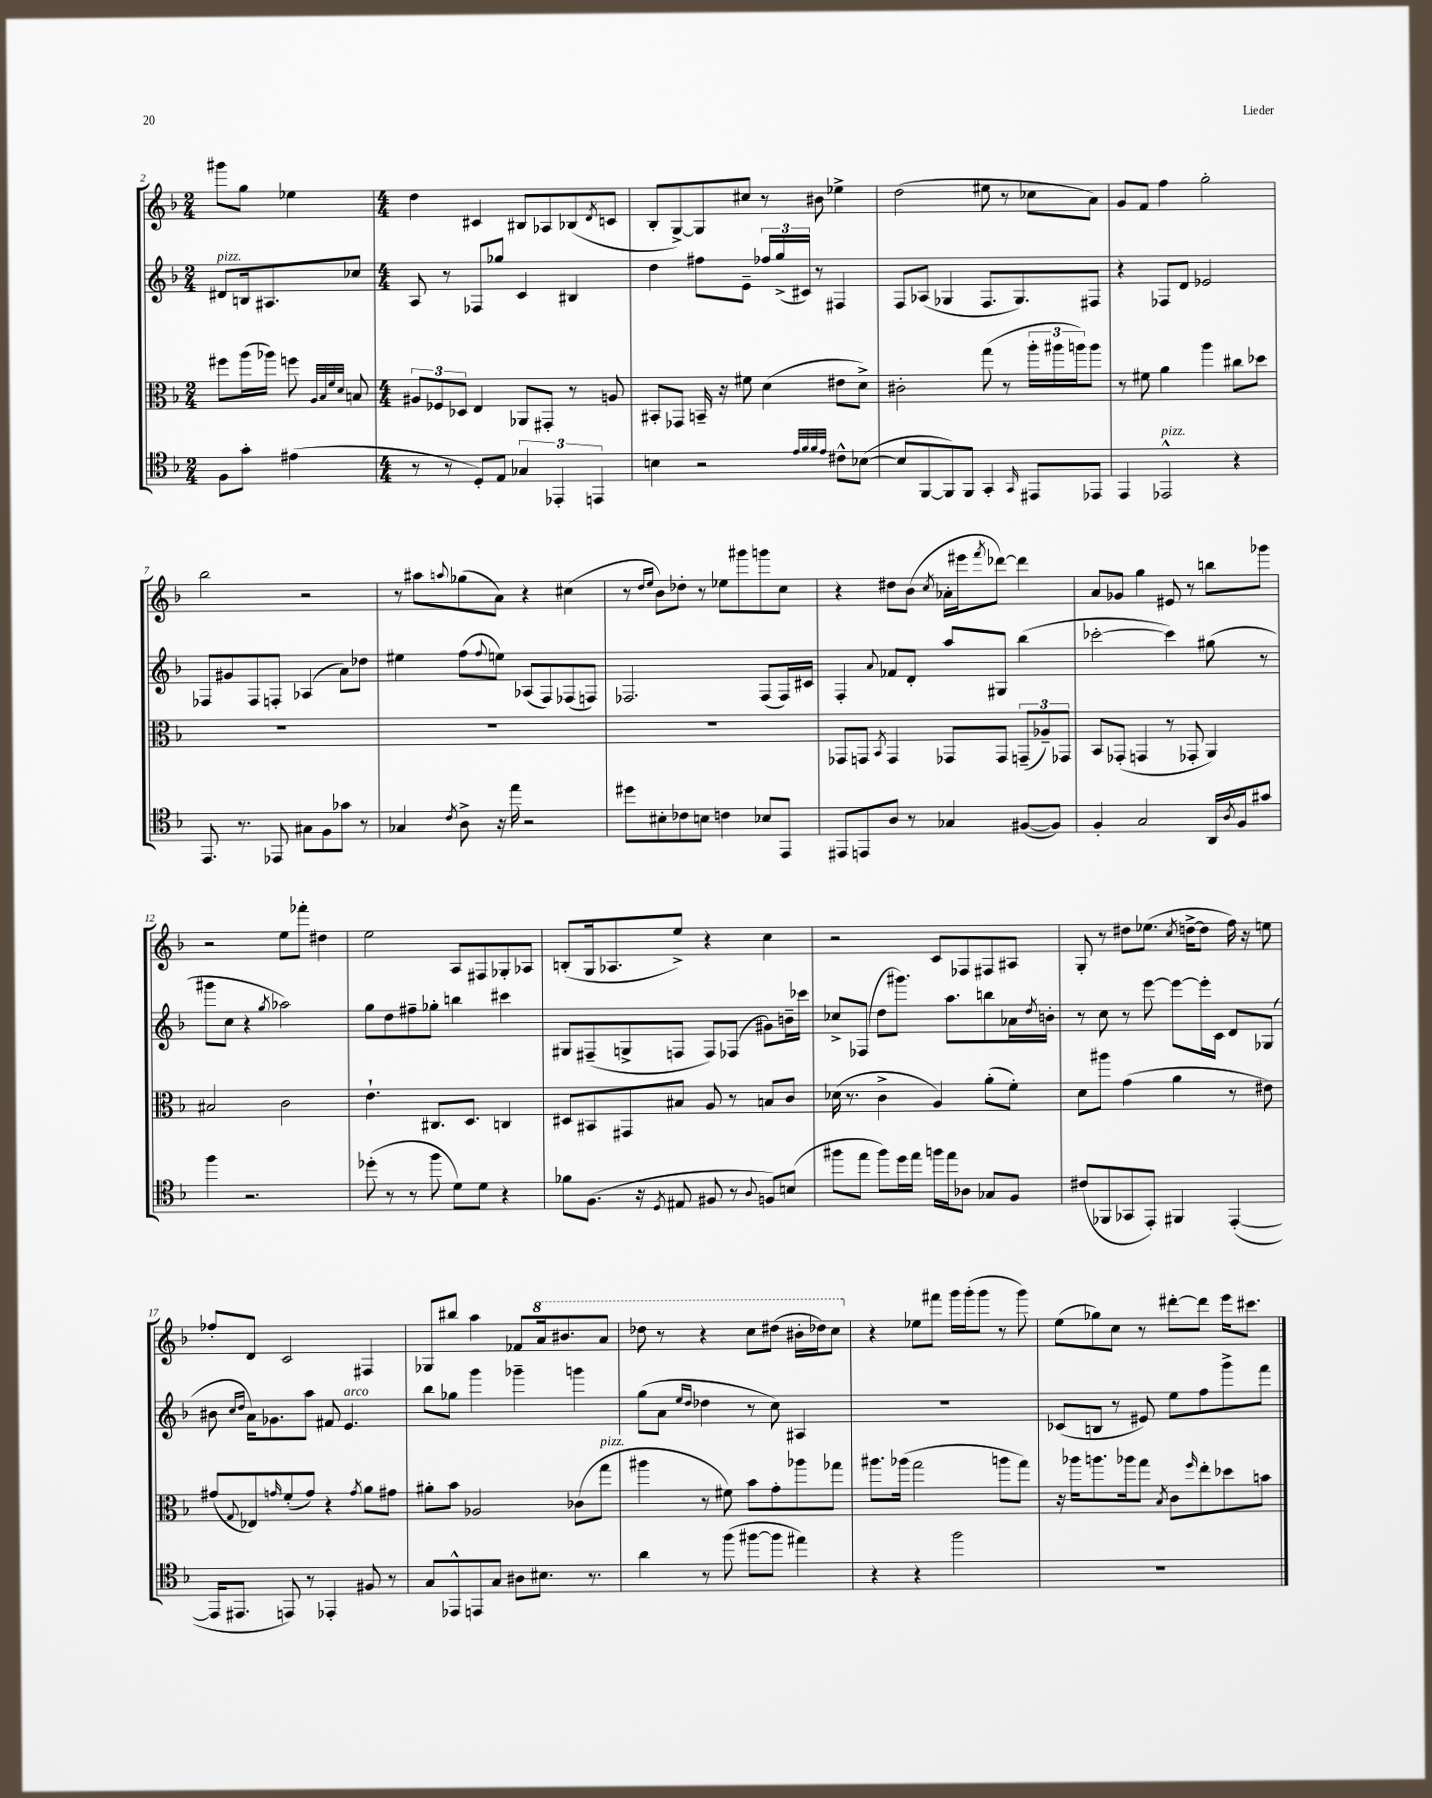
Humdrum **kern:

**kern	**kern	**kern	**kern
*part4	*part3	*part2	*part1
*staff4	*staff3	*staff2	*staff1
*clefC4	*clefC3	*clefG2	*clefG2
*k[b-]	*k[b-]	*k[b-]	*k[b-]
*M2/4	*M2/4	*M2/4	*M2/4
=2	=2	=2	=2
!	!	!LO:TX:a:i:t=pizz.	!
8F\L	8ff#X\L	8d#X/L	8ggg#X\L
8g'\J	(16aa\L	16Bn/k	8gg\J
.	16aa-X\JJ)	8.A#X/	.
(4e#X\	8ffn\	.	4ee-X\
.	32qqA/LLL	.	.
.	32qqB-/	.	.
.	32qqf/	.	.
.	32qqd/JJJ	.	.
.	8Bn/	8cc-X/J	.
=3	=3	=3	=3
*M4/4	*M4/4	*M4/4	*M4/4
8r	12A#X/L	8A/	4dd\
.	12F-X/	.	.
8r	.	8r	.
.	12D-X/J	.	.
8D'/L)	4E/	8F-X/L	4c#X/
8E/J	.	8gg-X/J	.
6G-X/	8AA-X/L	4c/	8B#X/L
.	8GG#X'/J	.	8A-X/
6EE-X'/	.	.	.
.	8r	4B#X/	(8B-X/
6EEn/	.	.	.
.	.	.	8qd/
.	8An/	.	8cn/J
=4	=4	=4	=4
4Bn\	8BB#X'/L	4dd\	8B-'/L
.	8GG-X/J	.	[8G^/)
2r	16BBn~/	8ff#X\L	8G/]
.	16r	.	.
.	8f#X\	8e~\J	8cc#X/J
.	(4d\	24ff-X/LL	8r
.	.	(24gg^/	.
.	.	24c#X/JJ)	.
.	.	8r	8b#X\
32qqe/LLL	.	.	.
32qqf/	.	.	.
32qqf/	.	.	.
32qqe/JJJ	.	.	.
8c#X^^\L	8e#X\L	4F#X/	4ee-X^\
([8B-X\J	8d^\J)	.	.
=5	=5	=5	=5
8B-/L]	2c#X'\	8F/L	(2dd\
[8FF/	.	(8A-X/J	.
8FF/])	.	4G-X/	.
8FF/J	.	.	.
4GG'/	(8gg\	8.F/L	8ee#X\
.	8r	.	8r
.	.	8.G-/)	.
16qqGG/	.	.	.
8EE#X/L	24aa'\LL	.	8cc-X\L
.	24aa#X\	.	.
.	24aan\J)	.	.
8EE-X/J	8aa\J	8F#X/J	8a\J)
=6	=6	=6	=6
4EE/	8r	4r	8g/L
.	8f#X\	.	8f/J
!LO:TX:a:i:t=pizz.	!	!	!
2EE-X^^/	4a\	8F-X/L	4ff\
.	.	8d/J	.
.	4aa\	2e-X/	2gg'\
4r	8cc#X\L	.	.
.	8dd-X\J	.	.
!!LO:LB:g=z
=7	=7	=7	=7
8.EE/	1r	8F-X/L	2bb-\
.	.	8g#X/	.
8.r	.	.	.
.	.	8F-/	.
8EE-X/	.	8Fn'/J	.
8G#X\L	.	(4A-X/	2r
8F\	.	.	.
8g-X\J	.	8a\L)	.
8r	.	8dd-X\J	.
=8	=8	=8	=8
4G-X/	1r	4ee#X\	8r
.	.	.	8aa#X\L
8qc/	.	.	8qqaan/
8A^\	.	(8ff\L	(8gg-X\
.	.	8qqff/	.
16r	.	8een\J)	8a\J)
16ee\	.	.	.
2r	.	(8A-X/L	4r
.	.	8F/)	.
.	.	(8F-X/	(4cc#X\
.	.	8Fn/J)	.
=9	=9	=9	=9
8dd#X\L	1r	2.F-X/	8r
.	.	.	16qqdd/LL
.	.	.	16qqee/JJ
8B#X'\	.	.	8b-\L)
8c-X\	.	.	8dd-X'\J
8Bn\J	.	.	8r
4cn\	.	.	8ee-X\L
.	.	.	8ggg#X\
8B-X/L	.	(8F-/L	8gggn\
8EE/J	.	16F-/L)	8cc\J
.	.	16c#X/JJ	.
=10	=10	=10	=10
8EE#X/L	8GG-X/L	4F'/	4r
8EEn/	8GGn/J	.	.
.	8qBB-/	8qqa/	.
8A/J	4GG/	8f-X/L	8dd#X\L
8r	.	8d'/J	(8b-\J
.	.	.	8qcc/
4G-X/	8GG-X/L	8aa/L	16a-X'\LL
.	.	.	16eee#X\J
.	.	.	8qfff/
.	8GG-/J	8G#X/J	[8ddd-X\J)
([8F#X/L	(12GGn~/L	(4bb-\	4ddd-\]
.	12A-X~/)	.	.
8F#/J])	.	.	.
.	12GG-X/J	.	.
=11	=11	=11	=11
4F'/	8BB-/L	[2ccc-X'\	8a/L
.	(8GG-X'/J	.	8g-X/J
2G/	4GGn/	.	4gg\
.	8r	4ccc-\])	8e#X/
.	8GG-X'/	.	8r
16AA/LL	4AA/)	(8gg#X\	8bbn\L
8qA/	.	.	.
16F/J	.	.	.
8g#X/J	.	8r	8ggg-X\J
!!LO:LB:g=z
=12	=12	=12	=12
4ff\	2B#X/	8ggg#X\L	2r
.	.	8cc\J	.
2.r	.	4r	.
.	.	8qgg/	.
.	2c\	2aa-X\)	8ee\L
.	.	.	8fff-X'\J
.	.	.	4dd#X\
=13	=13	=13	=13
(8dd-X'\	4.e`\	8gg\L	2ee\
8r	.	8dd\	.
8r	.	8ff#X~\	.
8ff\	8.C#X/L	8gg-X'\J	.
8d\L)	.	4bbn\	8A/L
.	8.D/J	.	.
8d\J	.	.	8F#X/
4r	4Cn/	4ccc#X\	8G-X'/
.	.	.	8A-X/J
=14	=14	=14	=14
8f-X\L	8D#X/L	8G#X/L	(8Bn'/L
(8.F\J	8BB#X/	(8F#X~/	16G/k
.	.	.	8.A-X/
.	8GG#X/	8Gn^/	.
16r	.	.	.
8qD/	.	.	.
8E#X/	8B#X/J	8Fn/J	8ee^/J)
8F#X/	8A/	8F/L)	4r
8r	8r	(8F-X/J	.
8qqA/	.	.	.
8Fn/L)	8Bn/L	8g#X\L)	4cc\
(8Bn/J	8c/J	16bn~\L	.
.	.	16ccc-X\JJ	.
=15	=15	=15	=15
8ff#X\L	(16d-X\	8cc-X^/L	2r
.	8.r	.	.
8ee\J	.	(8F-X/J	.
8ff#\L)	4c^\	8dd\L	.
16dd\L	.	8.ggg#X\J)	.
16ee\JJ	.	.	.
16ffn\LL	4A/)	.	8c/L
16ee\J	.	8.aa\L	.
8A-X\J	.	.	8F-X/
8G-X/L	(8a'\L	8bbn\	8F#X/
8F/J	8f'\J)	16a-X\L	8A#X/J
.	.	8qdd/	.
.	.	16bn'\JJ	.
=16	=16	=16	=16
(8c#X/L	8d\L	8r	8G'/
8FF-X/	8aa#X\J	8cc\	8r
8GG-X/	(4g\	8r	8dd#X\L
8EE'/J)	.	[8eee\	(8.ee-X\J
4FF#X/	4a\	8eee\L_	.
.	.	.	8qcc/
.	.	.	[16ddn^\KL
.	.	16eee'\L]	8dd\J]
.	.	16c\JJ	.
([4EE'/	8r	8d/L	16ff\)
.	.	.	16r
.	8e#X\)	(8G-X/J	8een\
!!LO:LB:g=z
=17	=17	=17	=17
16EE/KL]	(8g#X/L	8b#X\	8ff-X'/L
8.EE#X/J	.	.	.
.	.	16qqcc/LL	.
.	8qqG/	16qqdd/JJ	.
.	8E-X/)	16a\KL)	8d/J
.	.	8.g-X\	.
.	16qqgn/	.	.
8EEn/)	(8f'/	.	2c/
8r	8g/J)	8aa\J	.
4EE-X'/	4r	8f#X/	.
!	!	!LO:TX:a:i:t=arco	!
.	.	4.e/	.
.	8qg/	.	.
8F#X/	8a\L	.	4F#X/
8r	8g#X\J	.	.
=18	=18	=18	=18
8G/L	8a#X'\L	8bb-\L	8G-X/L
8EE-X^^/	8b-\J	8gg-X\J	8bb#X/J
8EEn/	2A-X/	4ggg\	4aa\
8G/J	.	.	.
8A#X\L	.	4ggg-X~\	8f-X/L
*	*	*	*8va
8.B#X\J	.	.	16aa/k
.	.	.	8.bb#X/
.	(8c-X\L	4gggn\	.
8.r	.	.	.
!	!LO:TX:a:i:t=pizz.	!	!
.	8gg\J	.	8aa/J
=19	=19	=19	=19
4a\	4aa#X\	(8gg\L	8ddd-X\
.	.	8a\J	8r
.	.	16qqee/LL	.
.	.	16qqdd/JJ	.
8r	8r	4dd-X\	4r
(8ff\	8f#X\)	.	.
[8ff#X\L	8b-\L	8r	8ccc\L
8ff#\J]	8g'\	8cc\)	(8ddd#X\J
4ee#X\)	8aa-X\	4A#X/	16bb#X'\LL
.	.	.	16ddd-X\J)
.	8gg-X\J	.	8ccc\J
=20	=20	=20	=20
*	*	*	*X8va
4r	8.aa#X\L	1r	4r
.	(16aa-X\Jk	.	.
4r	2gg\	.	8ee-X\L
.	.	.	8fff#X\J
2ff\	.	.	16ggg\LL
.	.	.	(16ggg'\J
.	.	.	8ggg\J
.	8aan\L	.	8r
.	8gg\J)	.	8ggg\)
=21	=21	=21	=21
1r	16r	(8c-X/L	(8ee\L
.	16aa-X\KL	.	.
.	8.aan\	8Bn/J	8gg-X\)
.	.	8r	8cc\J
.	16aa-X\k	.	.
.	8gg\J	8e#X/)	8r
.	8qB-/	.	.
.	8c\L	8ee\L	[8ddd#X'\L
.	16qqff/	.	.
.	8ee'\	8ff\	8ddd#\J]
.	8dd-X\	8ggg^\	16eee\KL
.	.	.	8.ccc#X\J
.	8bn\J	8fff\J	.
==	==	==	==
*-	*-	*-	*-
